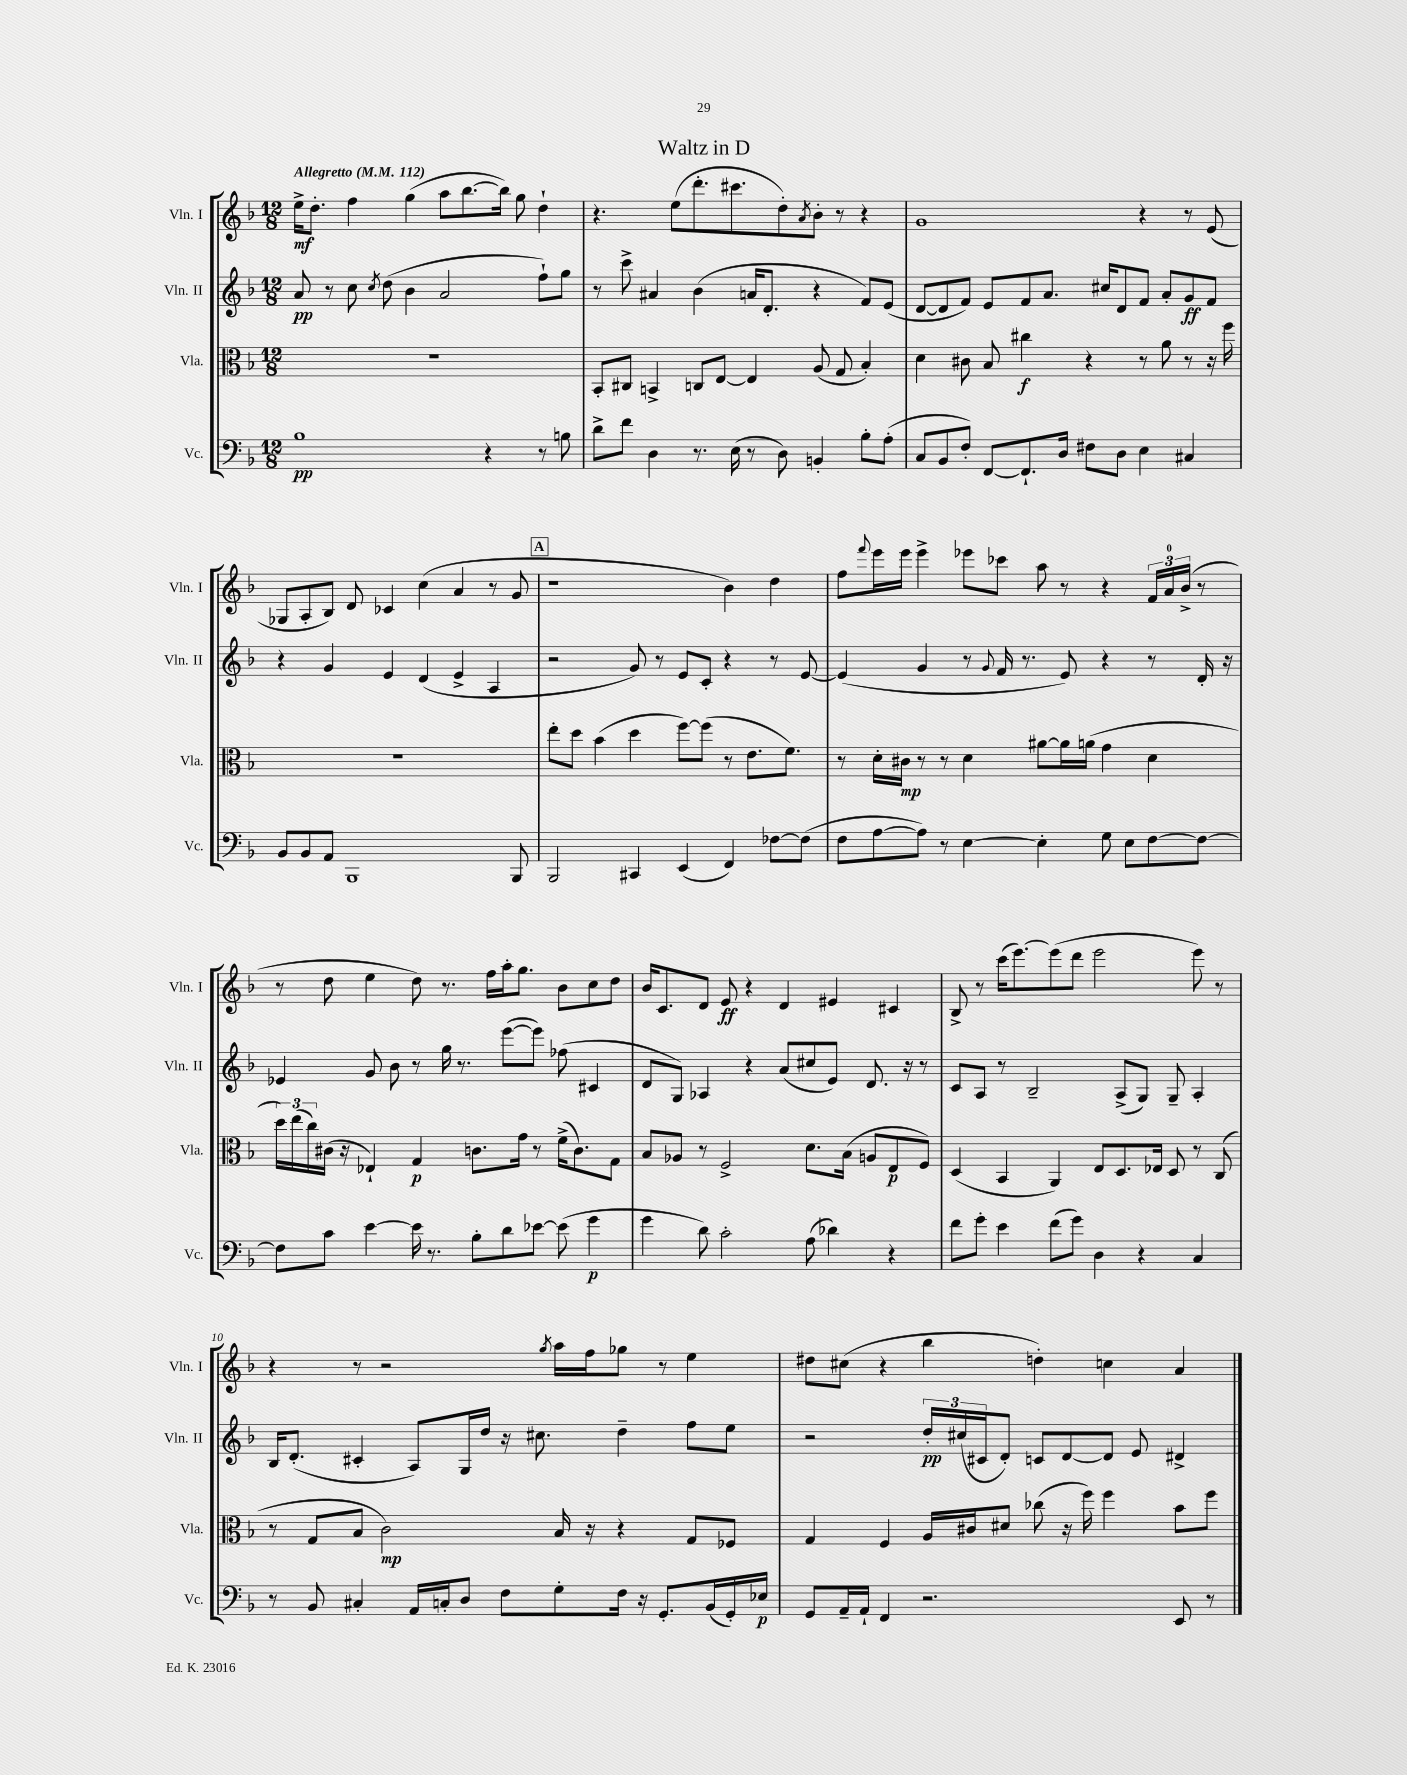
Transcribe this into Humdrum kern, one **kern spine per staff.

**kern	**kern	**kern	**kern
*staff4	*staff3	*staff2	*staff1
*clefF4	*clefC3	*clefG2	*clefG2
*k[b-]	*k[b-]	*k[b-]	*k[b-]
*M12/8	*M12/8	*M12/8	*M12/8
*MM112	*MM112	*MM112	*MM112
1B-	1.r	8a/	16ee^\LK
.	.	.	8.dd'\J
.	.	8r	.
.	.	8cc\	4ff\
.	.	8qcc/	.
.	.	(8dd\	.
.	.	4b-\	(4gg\
.	.	2a/	8aa\L
.	.	.	[8.bb-\
4r	.	.	.
.	.	.	16bb-\]Jk)
.	.	.	8gg\
8r	.	8ff`\L)	4dd`\
8B\	.	8gg\J	.
=	=	=	=
8d^\L	8BB-'/L	8r	4.r
8f\J	8C#/J	8ccc^\	.
4D\	4BB^/	4a#/	.
.	.	.	(8ee\L
8.r	8C/L	(4b-\	8.ddd'\
.	[8E/J	.	.
(16E\	.	.	8.ccc#\
8r	4E/]	16a/LK	.
.	.	8.d'/J	.
8D\)	.	.	8dd'\)
.	.	.	8qa/
4BB'/	(8A/	4r	8b-'\J
.	8G/	.	8r
8B-'\L	4B-'/)	8f/L)	4r
(8A'\J	.	(8e/J	.
=	=	=	=
8C/L	4d\	[8d/L	1g
8BB-/	.	8d/]	.
8F'/J)	8c#\	8f/J)	.
[8FF/L	8B-/	8e/L	.
8.FF`/]	4cc#\	8f/	.
.	.	8.a/J	.
16D/Jk	.	.	.
8F#\L	4r	.	.
.	.	16cc#/LK	.
8D\J	.	8d/	.
4E\	8r	8f/J	4r
.	8a\	8a'/L	.
4C#/	8r	8g/	8r
.	16r	8f/J	(8e/
.	16ff\	.	.
=	=	=	=
8BB-/L	1.r	4r	8G-/L
8BB-/	.	.	8A'/
8AA/J	.	4g/	8B-/J)
1BBB-	.	.	8d/
.	.	4e/	4c-/
.	.	(4d/	(4cc\
.	.	4e^/	4a/
.	.	4A/	8r
8BBB-/	.	.	8g/
=	=	=	=
2BBB-/	8ee'\L	2r	1r
.	8dd\J	.	.
.	(4b-\	.	.
4CC#/	4dd\	8g/)	.
.	.	8r	.
(4EE/	[8ff\L)	8e/L	.
.	(8ff\]J	8c'/J	.
4FF/)	8r	4r	4b-\)
.	8.e\L	.	.
[8F-\L	.	8r	4dd\
.	8.f\J)	.	.
(8F-\]J	.	[8e/	.
=	=	=	=
8F\L	8r	(4e/]	8ff\L
.	.	.	8qqfff/
[8A\	16d'\LL	.	16eee\L
.	16c#\JJ	.	16eee\JJ
8A\]J)	8r	4g/	4eee^\
8r	8r	.	.
[4E\	4d\	8r	8eee-\L
.	.	8qqg/	.
.	.	16f/	8ccc-\J
.	.	8.r	.
4E'\]	[8a#\L	.	8aa\
.	16a#\]L	8e/)	8r
.	(16a\JJ	.	.
8G\	4g\	4r	4r
8E\L	.	.	.
[8F\	4d\	8r	24f/LL
.	.	.	24a/
.	.	.	(24b-^/JJ
8F\_J	.	16d'/	8r
.	.	16r	.
=	=	=	=
8F\]L	24dd\LL)	4e-/	8r
.	(24ee\	.	.
.	24cc\)	.	.
8c\J	(16c#\JJ	.	8dd\
.	16r	.	.
[4e\	4E-`/)	8g/	4ee\
.	.	8b-\	.
16e\]	4G/	8r	8dd\)
8.r	.	.	.
.	.	16gg\	8.r
.	.	8.r	.
8B-'\L	8.c\L	.	.
.	.	.	16ff\LL
8d\	.	([8eee\L	16aa'\J
.	16g\Jk	.	8.gg\J
[8e-\J	8r	8eee\]J)	.
(8e-\]	(16f^\LK	(8ff-\	8b-\L
.	8.c\)	.	.
4g\	.	4c#/	8cc\
.	8G\J	.	8dd\J
=	=	=	=
4g\	8B-/L	8d/L	16b-/LK
.	.	.	8.c/
.	8A-/J	8G/J)	.
8d\)	8r	4A-/	8d/J
2c'\	2F^/	.	8e/
.	.	4r	4r
.	.	(8a/L	4d/
(8A\	8.d\L	8cc#/	.
4d-\)	.	8e/J)	4e#/
.	(16B-\Jk	.	.
.	8A/L	8.d/	.
4r	8E/	.	4c#/
.	.	16r	.
.	8F/J)	8r	.
=	=	=	=
8f\L	(4D/	8c/L	8B-^/
8g'\J	.	8A/J	8r
4e\	4BB-/	8r	(16ccc\LK
.	.	.	[8.eee\)
.	.	2B-~/	.
(8f\L	4AA/)	.	(8eee\]
8g\J)	.	.	8ddd\J
4D\	8E/L	.	2eee\
.	8.D/	(8A^/L	.
4r	.	8G/J)	.
.	16E-/Jk	.	.
.	8D/	8G~/	.
4C/	8r	4A'/	8eee\)
.	(8C/	.	8r
=	=	=	=
8r	8r	16B-/LK	4r
.	.	(8.d'/J	.
8BB-/	8G/L	.	.
4C#'/	8B-/J	4c#'/	8r
.	2c\)	.	2r
16AA/LL	.	8A/L)	.
16C'/J	.	.	.
8D/J	.	16G/L	.
.	.	16dd/JJ	.
8F\L	.	16r	.
.	.	8.cc#\	.
.	.	.	8qgg/
8G'\	16B-/	.	16aa\LL
.	16r	.	16ff\J
16F\Jk	4r	4dd~\	8gg-\J
16r	.	.	.
8.GG'/L	.	.	8r
.	8G/L	8ff\L	4ee\
(16BB-/L	.	.	.
16GG'/)	8F-/J	8ee\J	.
16E-/JJ	.	.	.
=	=	=	=
8GG/L	4G/	2r	8dd#\L
16AA~/L	.	.	(8cc#\J
16AA`/JJ	.	.	.
4FF/	4F/	.	4r
2.r	16A/LL	24dd'/LL	4bb-\
.	.	(24cc#/	.
.	16c#/J	.	.
.	.	24c#/J	.
.	8d#/J	8d'/J)	.
.	(8cc-\	8c/L	4dd'\)
.	16r	[8d/	.
.	16ff\)	.	.
.	4ff\	8d/]J	4cc\
.	.	8e/	.
8EE/	8b-\L	4d#^/	4a/
8r	8ff\J	.	.
==	==	==	==
*-	*-	*-	*-
